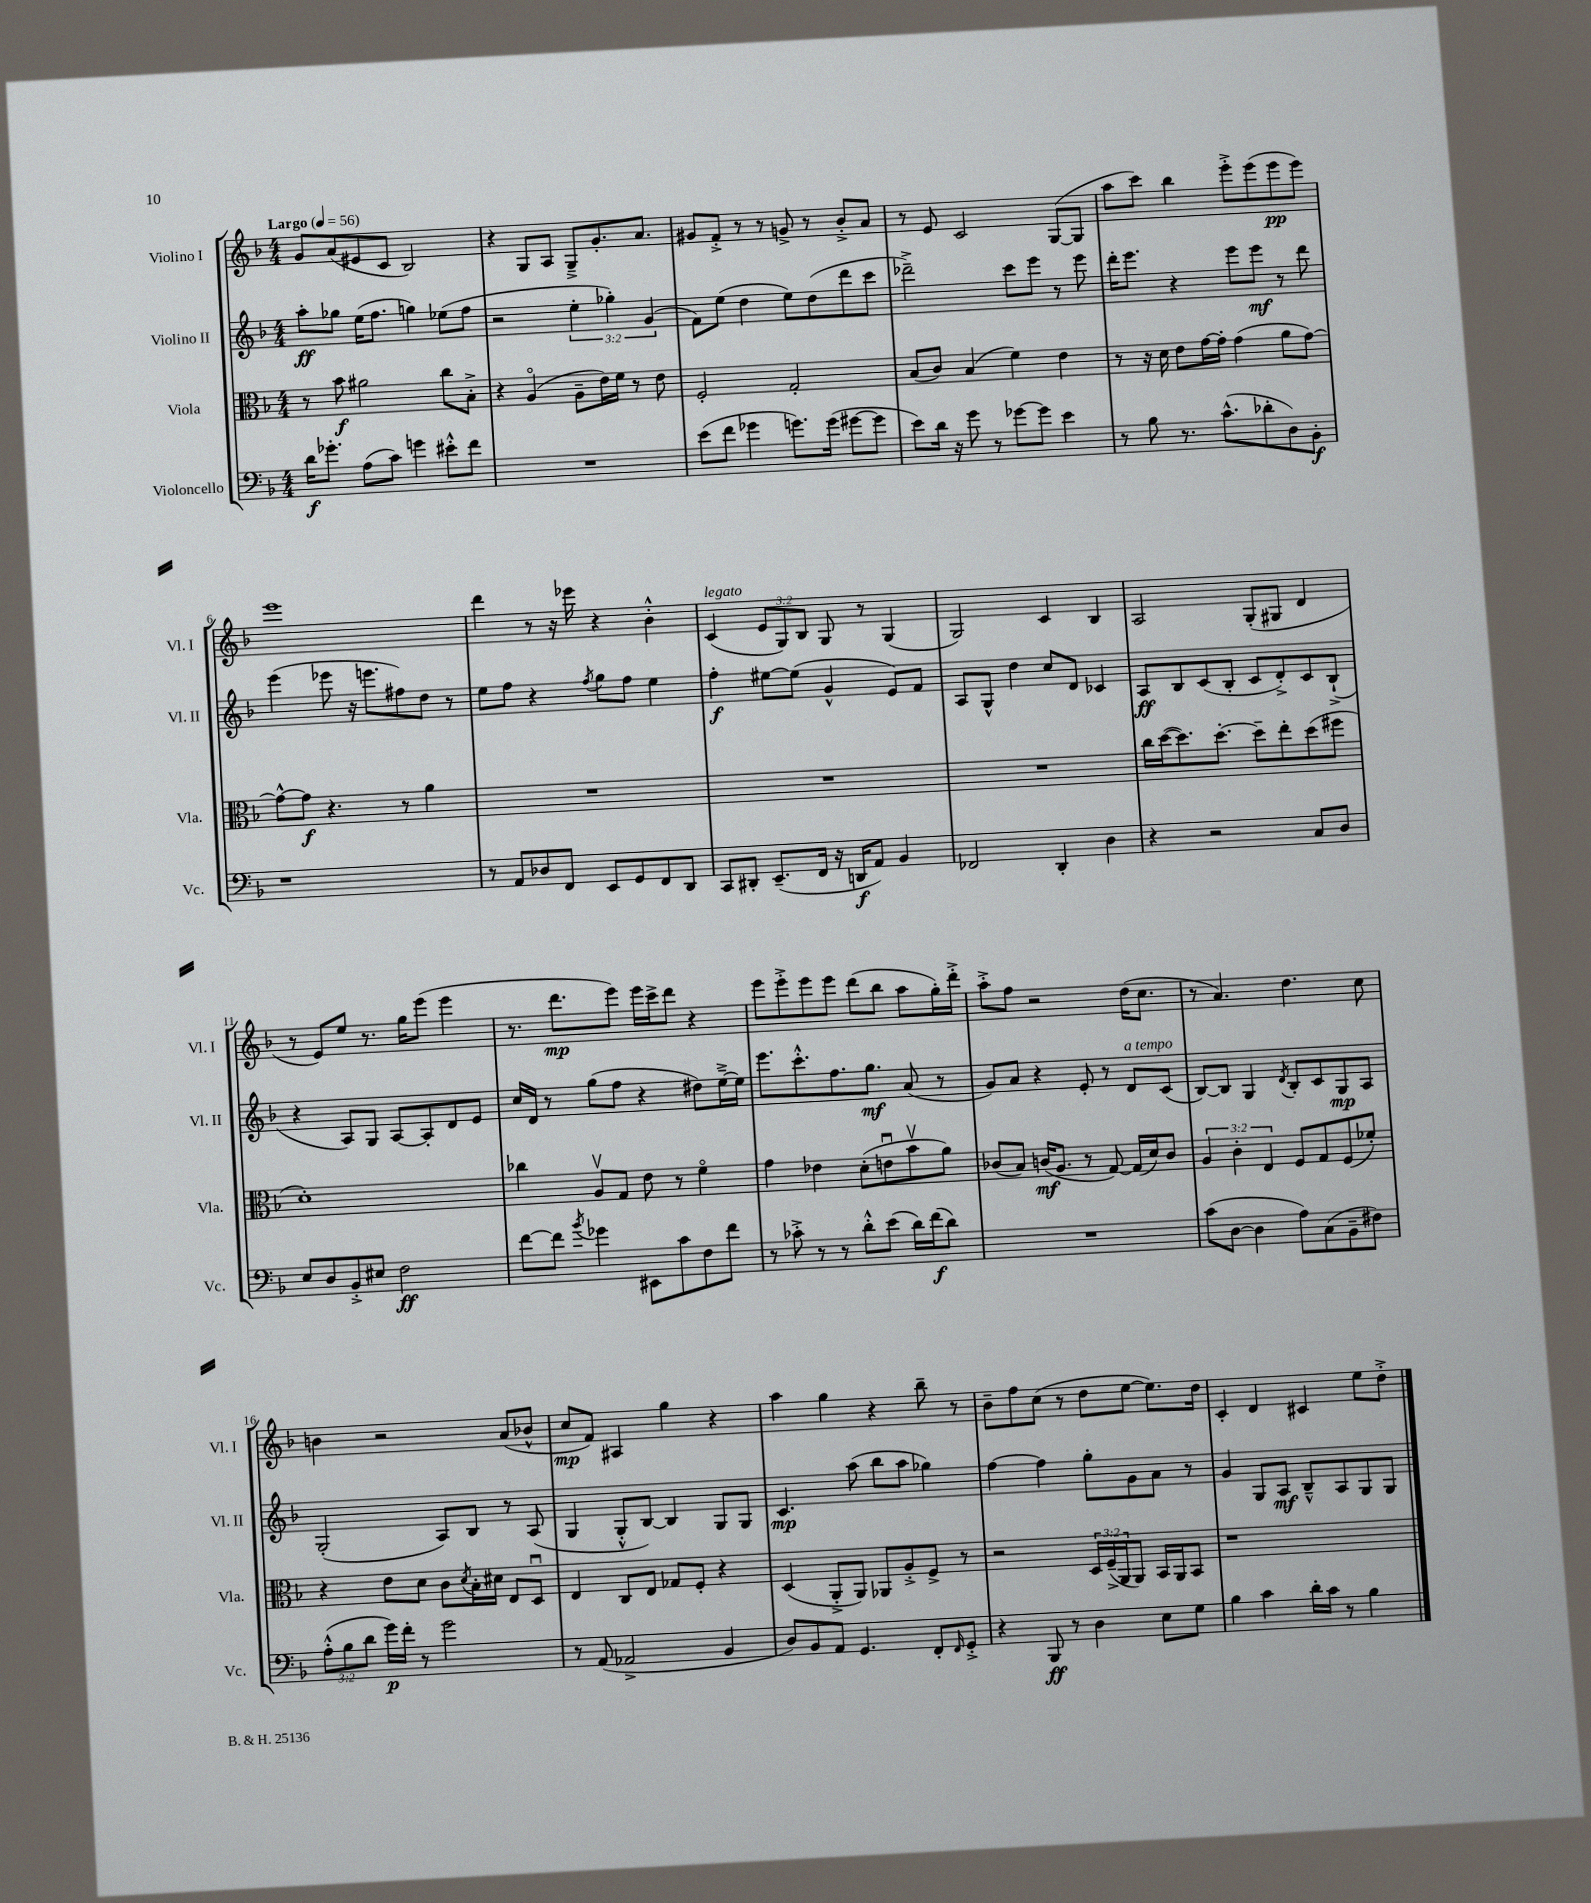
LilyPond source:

<<
\new StaffGroup <<
\new Staff = "s0" \with { instrumentName = "Violino I" shortInstrumentName = "Vl. I" } {
    \clef treble \key f \major \numericTimeSignature \time 4/4 \override Staff.TupletNumber.text = #tuplet-number::calc-fraction-text \tempo "Largo" 4 = 56
    g'8 a'8( eis'8 c'8 bes2) |
    r4 g8 a8 g8---> g'8.-. a'8. |
    gis'8 f'8-.-> r8 r8 g'8-> r8 bes'8-.-> a'8 |
    r8 e'8 c'2 g8~( g8 |
    a''8 c'''8) bes''4 e'''8-.-> e'''8( e'''8\pp e'''8) |
    e'''1 |
    d'''4 r8 r16 ees'''16 r4 bes'4-.-^ |
    c'4^\markup { \italic "legato" }( \tuplet 3/2 { e'8 g8) bes8 } g8 r8 g4( |
    g2) c'4 bes4 |
    a2 g8-.( gis8 d'4 |
    r8 e'8) e''8 r8. g''16 e'''8( e'''4 |
    r8. d'''8.\mp e'''8) e'''16 c'''16-> d'''8 r4 |
    e'''8 e'''8-.-> e'''8 e'''8 d'''8( bes''8 a''8 g''16-.) d'''16-.-> |
    a''8-.-> f''8 r2 d''16( c''8. |
    r8 a'4.) d''4. c''8 |
    b'4 r2 a'8( bes'8-^ |
    c''8\mp f'8) ais4 g''4 r4 |
    a''4 g''4 r4 bes''8-- r8 |
    bes'8-- f''8 c''8( r8 d''8 e''8~ e''8.) d''16 |
    c'4-. d'4 cis'4 e''8 d''8-.-> \bar "|." |
}
\new Staff = "s1" \with { instrumentName = "Violino II" shortInstrumentName = "Vl. II" } {
    \clef treble \key f \major \numericTimeSignature \time 4/4 \override Staff.TupletNumber.text = #tuplet-number::calc-fraction-text
    a''8-.\ff ges''8 e''16( f''8. g''4) ees''8( f''8 |
    r2 \tuplet 3/2 { e''4-. ges''4-.) g'4( } |
    f'8) e''8( d''4 e''8) d''8( d'''8 c'''8 |
    des'''2--->) c'''8 e'''8 r8 e'''8 |
    d'''16-. e'''8. r4 e'''8 e'''8\mf r8 d'''8 |
    e'''4( ees'''8 r16 e'''8. fis''8) d''8 r8 |
    e''8 f''8 r4 \acciaccatura { f''8 } g''8 f''8 e''4 |
    f''4-.\f eis''8~ eis''8( g'4-^ e'8) f'8 |
    a8 g8-^ d''4 c''8 d'8 ces'4 |
    a8\ff bes8 c'8( bes8-. c'8 d'8-.->) c'8 bes8-!->( |
    r4 a8) g8 a8~ a8-. d'8 e'8 |
    c''16 d'16 r8 g''8( f''8 r4 dis''8) e''16~---> e''16 |
    e'''8. c'''8.-.-^ f''8. g''8.\mf a'8( r8 |
    g'8) a'8 r4 e'8-. r8 d'8^\markup { \italic "a tempo" } c'8( |
    bes8~) bes8 g4 \acciaccatura { d'8 } bes8-. c'8 g8\mp a8 |
    g2-.( a8) bes8 r8 a8( |
    g4 g8-.-^ bes8~) bes4 g8 g8 |
    c'4.\mp a''8( bes''8 a''8 ges''4) |
    f''4~ f''4 g''8-. g'8 a'8 r8 |
    g'4 g8 a8\mf bes8---^ a8 g8 g8 \bar "|." |
}
\new Staff = "s2" \with { instrumentName = "Viola" shortInstrumentName = "Vla." } {
    \clef alto \key f \major \numericTimeSignature \time 4/4 \override Staff.TupletNumber.text = #tuplet-number::calc-fraction-text
    r8 bes'8\f ais'2 c''8 bes8-.-> |
    r4 a4\flageolet( a8-- e'16) f'16 r8 e'8 |
    f2-. g2-. |
    bes8( c'8) bes4( f'4) e'4 |
    r8 r16 d'16 e'8 g'16~ g'16-. g'4( a'8 g'8~) |
    g'8~-^ g'8\f r4. r8 a'4 |
    R1 |
    R1 |
    R1 |
    c''16 d''16~( d''8.) d''8.~-. d''8-- e''8-. d''8( fis''8 |
    d'1-.) |
    ces''4 a8\upbow g8 e'8 r8 f'4\flageolet |
    g'4 ees'4 d'8-.( e'8\downbow bes'8\upbow a'8) |
    ces'8( bes8) c'16\mf( a8. r8 g8~) g16( d'16) c'8 |
    \tuplet 3/2 { a4 c'4-. e4 } f8 g8 f8( fes'8-.) |
    r4 e'8 d'8 c'8 \acciaccatura { d'8 } bes16-. dis'16 e8 d8\downbow |
    e4 c8 e8 ges8 f8-. r4 |
    d4( a,8-.-> a,8) aes,8 a8-.-> f8-> r8 |
    r2 \tuplet 3/2 { d16 f16--->( a,16 } a,8) bes,16 a,16 bes,8 |
    r1 \bar "|." |
}
\new Staff = "s3" \with { instrumentName = "Violoncello" shortInstrumentName = "Vc." } {
    \clef bass \key f \major \numericTimeSignature \time 4/4 \override Staff.TupletNumber.text = #tuplet-number::calc-fraction-text
    d'16\f ges'8.-. a8( c'8) g'4 eis'8-.-^ f'8 |
    R1 |
    e'8( f'8 ges'4 g'8.) g'16( gis'8~ gis'8 |
    e'8) d'16 r16 g'8 r8 ges'8~ ges'8 e'4 |
    r8 bes8 r8. c'8.-^( des'8-. d8) bes,8-.\f |
    r1 |
    r8 a,8 des8 f,8 e,8 g,8 f,8 d,8 |
    c,8 dis,8-. e,8.--( f,16 r16 d,16\f a,8) bes,4 |
    fes,2 d,4-. d4 |
    r4 r2 c8 d8 |
    e8 d8 bes,8-.-> eis8 f2\ff |
    f'8~ f'8 \acciaccatura { bes'8 } ges'4 eis,8 c'8 f8 f'8 |
    r8 ces'8-.-> r8 r8 d'8-.-^ e'8( d'16) f'16\f( d'8) |
    R1 |
    c'8( d8~ d4 a8) c8( bes,8-- fis8) |
    \tuplet 3/2 { a8-.-^( bes8 d'8 } g'16\p) f'16-. r8 g'2 |
    r8 a,8( aes,2-> bes,4 |
    d8) bes,8 a,8 g,4. f,8-. \grace { f,16 } g,8-.-> |
    r4 bes,,8\ff r8 d4 e8 g8 |
    bes4 c'4 d'16-. c'16 r8 bes4 \bar "|." |
}
>>
>>
